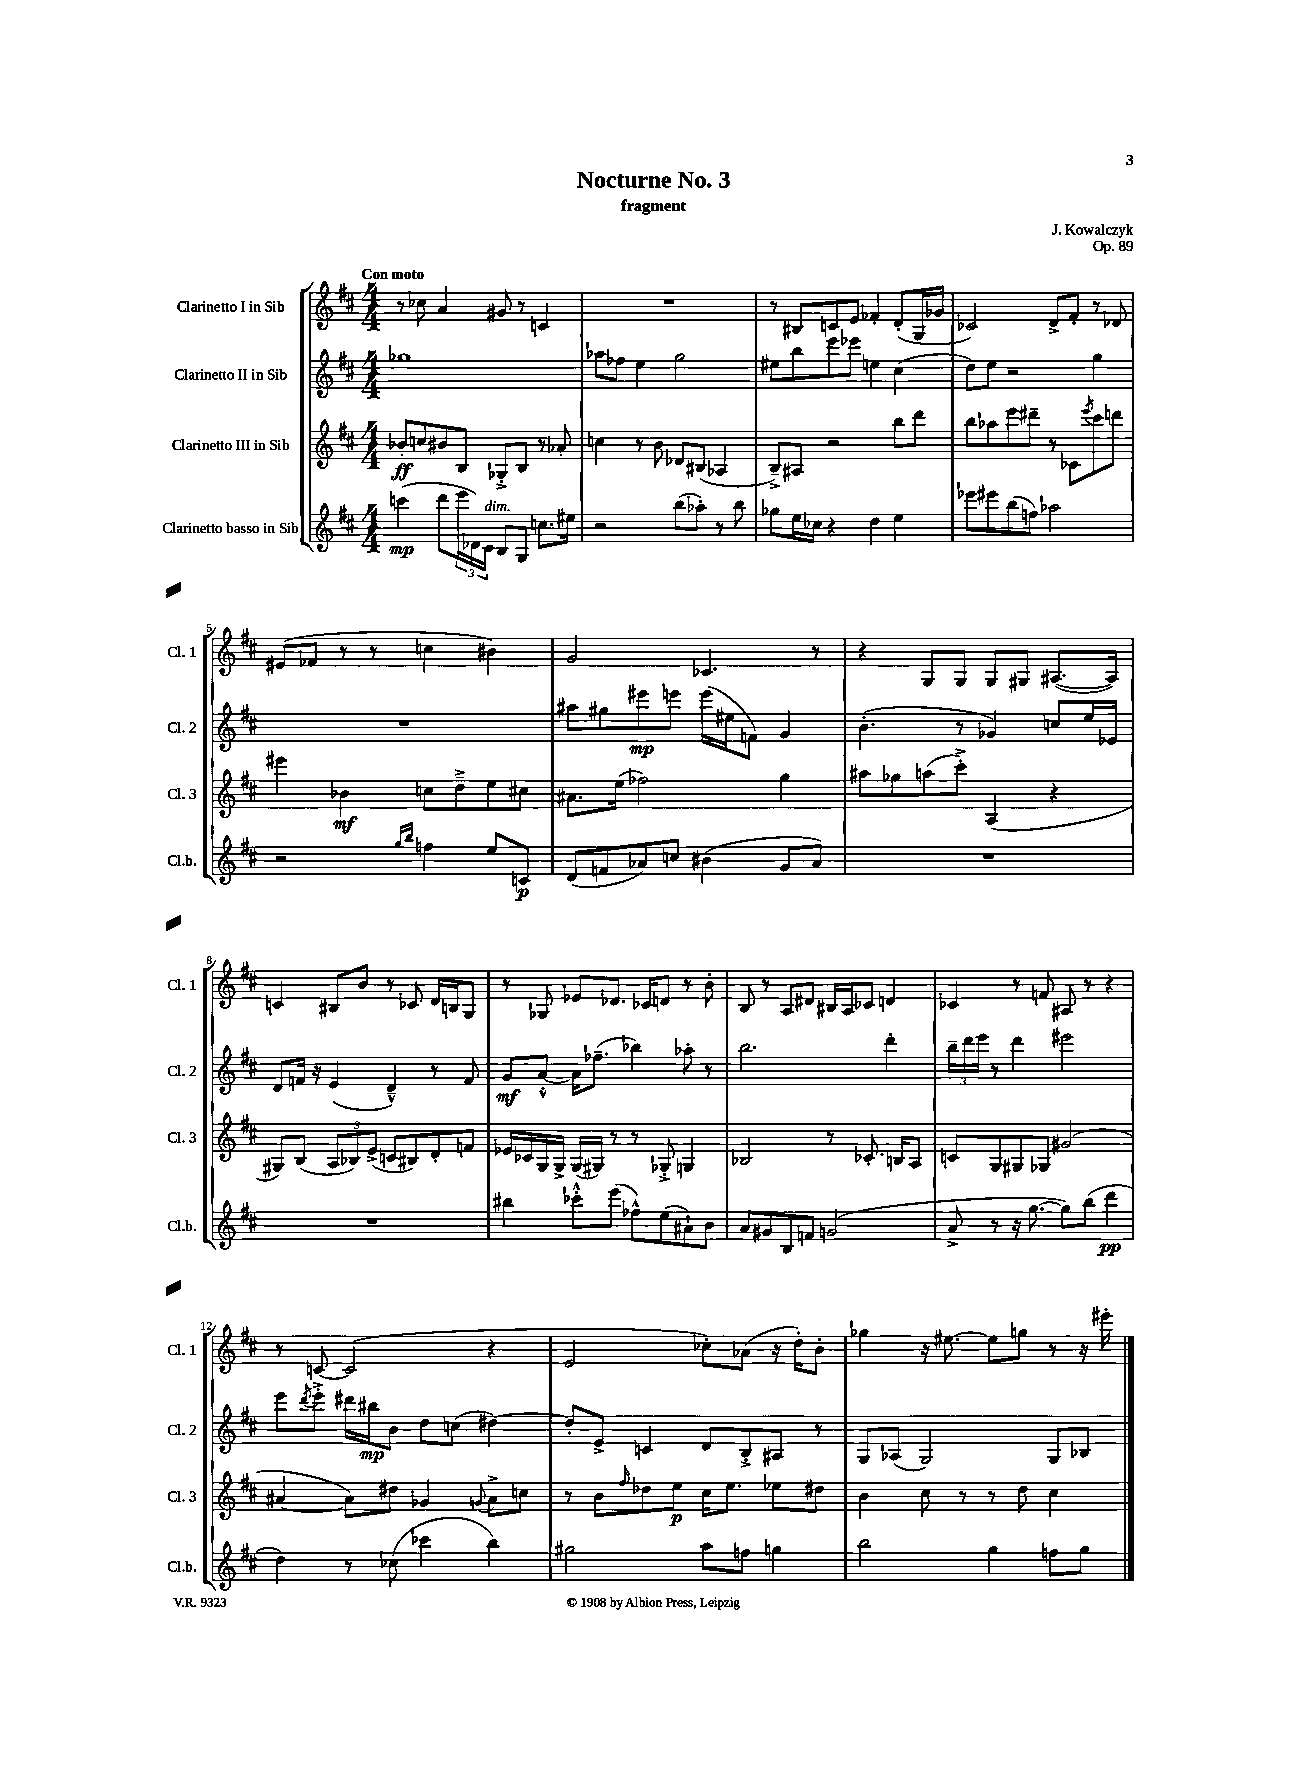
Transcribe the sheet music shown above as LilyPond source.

\header { title = "Nocturne No. 3" composer = "J. Kowalczyk" subtitle = "fragment" opus = "Op. 89" }
<<
\new StaffGroup <<
\new Staff = "s0" \with { instrumentName = "Clarinetto I in Sib" shortInstrumentName = "Cl. 1" } {
    \clef treble \key d \major \numericTimeSignature \time 4/4 \tempo "Con moto"
    r8 ces''8 a'4 gis'8 r8 c'4 |
    R1 |
    r8 bis8 c'8 e'8 fes'4-. d'8-.( g16 ges'16 |
    ces'2) d'8-> fis'8-. r8 des'8 |
    eis'8( fes'8 r8 r8 c''4 bis'4) |
    g'2 ces'4. r8 |
    r4 g8 g8 g8 gis8 ais8.~( ais16) |
    c'4 bis8 b'8 r8 ces'8 d'16 b16 g8 |
    r8 ges8 ees'8 des'8. ces'16 d'8 r8 b'8-. |
    b8 r8 a8 dis'8 bis16 a16 ces'8 d'4 |
    ces'4 r8 f'8 ais8 r8 r4 |
    r8 c'8~ c'2( r4 |
    e'2 ces''8-.) aes'8( r16 d''16-.) b'8-. |
    ges''4 r16 eis''8.~ eis''8 g''8 r8 r16 eis'''16-. \bar "|." |
}
\new Staff = "s1" \with { instrumentName = "Clarinetto II in Sib" shortInstrumentName = "Cl. 2" } {
    \clef treble \key d \major \numericTimeSignature \time 4/4
    ges''1 |
    aes''8 fes''8 e''4 g''2 |
    eis''8 b''8 e'''8 ees'''8 e''4 cis''4( |
    d''8) e''8 r2 g''4 |
    R1 |
    ais''8 gis''8 eis'''8\mp e'''8 e'''16( eis''16 f'8) g'4 |
    b'4.-.( r8 ges'4) c''8 e''16 ees'16 |
    d'8 f'16 r16 e'4( d'4---^) r8 f'8 |
    g'8\mf a'8~-.-^ a'16 fes''8.--( bes''4) aes''8-. r8 |
    b''2. d'''4-. |
    \tuplet 3/2 { b''16-- d'''16 e'''16 } r8 d'''4 eis'''2 |
    e'''8 \acciaccatura { d'''8 } e'''8-.-> dis'''16 bis''16\mp b'8 d''8 c''8( dis''4~) |
    dis''8-. e'8-> c'4 d'8 b8-.-> ais8 r8 |
    g8 aes8( g2) g8 bes8 \bar "|." |
}
\new Staff = "s2" \with { instrumentName = "Clarinetto III in Sib" shortInstrumentName = "Cl. 3" } {
    \clef treble \key d \major \numericTimeSignature \time 4/4
    bes'8-.\ff c''8 bis'8 b8 ges8-.-> b8 r8 aes'8-. |
    c''4 r8 b'8 des'8 bis8( aes4 |
    b8--->) ais8 r2 b''8 d'''8 |
    b''8 aes''8 e'''8 dis'''8-- r8 ces'8 \acciaccatura { e'''8 } cis'''8 d'''8 |
    eis'''4 bes'4\mf c''8 d''8---> e''8 cis''8 |
    ais'8. e''16( fes''2) g''4 |
    ais''8 ges''8 a''8( cis'''8-.->) a4( r4 |
    gis8) b8( \tuplet 3/2 { a8 bes8) e'8->( } c'8 bis8) d'8-. f'8 |
    ees'16 ces'16 g16 g16-> g16( gis16) r8 r8 ges8-.-> g4 |
    bes2 r8 ces'8.-. b16 a8 |
    c'8 g8 gis8 ges8 gis'2( |
    ais'4~ ais'8) dis''8 ges'4 \appoggiatura { g'8 } ais'8-> c''8 |
    r8 b'8 \grace { fis''16 } des''8 e''8\p cis''16 e''8. ees''8 dis''8 |
    b'4 cis''8 r8 r8 d''8 cis''4 \bar "|." |
}
\new Staff = "s3" \with { instrumentName = "Clarinetto basso in Sib" shortInstrumentName = "Cl.b." } {
    \clef treble \key d \major \numericTimeSignature \time 4/4
    c'''4\mp( d'''8 \tuplet 3/2 { e'''16 des'16) cis'16^\markup { \italic "dim." } } b8 g8 c''8. eis''16 |
    r2 b''8( aes''8-.) r8 b''8 |
    ges''8 e''16 ces''16 r4 d''4 e''4 |
    ees'''8 eis'''8 b''8( f''8) aes''2 |
    r2 \grace { g''16 b''16 } f''4 e''8 c'8\p |
    d'8( f'8 aes'8) c''8 bis'4( g'8 aes'8) |
    R1 |
    R1 |
    bis''4 ces'''8-.-^ e'''8( fes''8-^) e''8( ais'8-!) b'8 |
    a'8 gis'8 b8 f'8 g'2( |
    a'8-> r8 r16 g''8.~ g''8) b''8( d'''4\pp |
    d''4) r8 ces''8( ces'''4 b''4) |
    gis''2 a''8 f''8 g''4 |
    b''2 g''4 f''8 g''8 \bar "|." |
}
>>
>>
